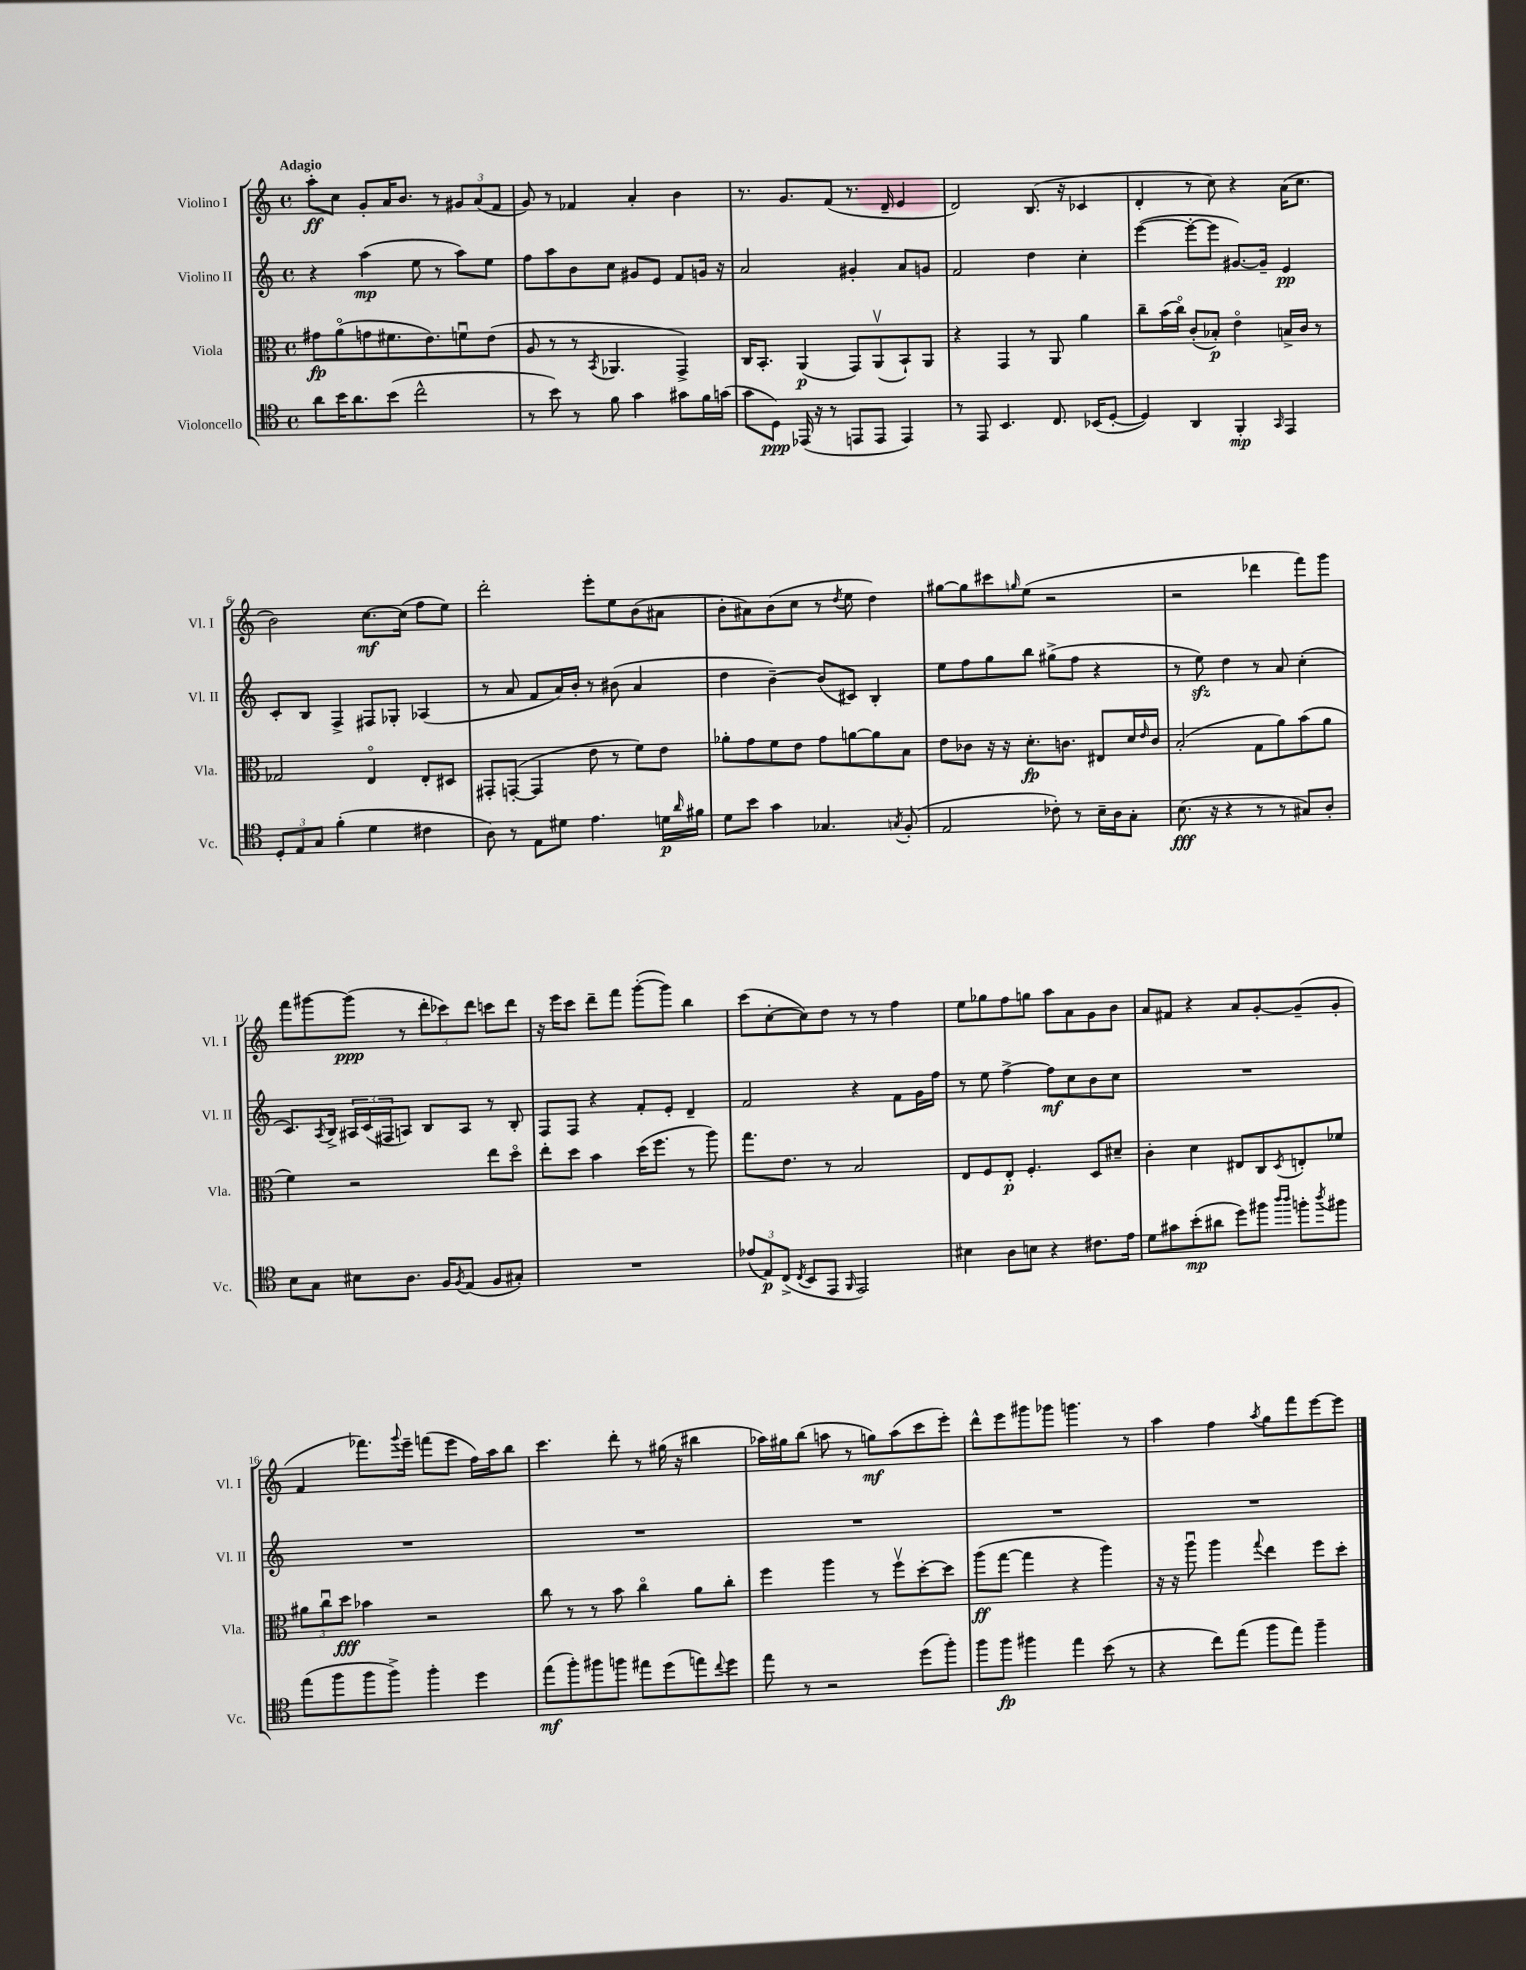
<<
\new StaffGroup <<
\new Staff = "s0" \with { instrumentName = "Violino I" shortInstrumentName = "Vl. I" } {
    \clef treble \key c \major \defaultTimeSignature \time 4/4 \tempo "Adagio"
    a''8-.\ff c''8 g'8-. a'16 b'8. r8 \tuplet 3/2 { gis'8 a'8( f'8 } |
    g'8) r8 fes'4 a'4-. b'4 |
    r8. g'8. f'8( r8. d'16-- e'4 |
    d'2) b8.( r16 ces'4 |
    d'4-. r8 c''8) r4 a'16( c''8. |
    b'2) c''8.~\mf c''16( f''8 e''8) |
    d'''2-. e'''8-. e''8 b'8( ais'8 |
    b'8-. ais'8) b'8( c''8 r8 \acciaccatura { d''8 } e''8 d''4) |
    gis''8~ gis''8 cis'''8 \grace { g''16 } e''8( r2 |
    r2 des'''4 f'''8) g'''8 |
    f'''8 gis'''8~ gis'''8\ppp( r8 \tuplet 3/2 { d'''8-. ces'''8) d'''8 } c'''8 d'''8 |
    r16 e'''16 c'''8 d'''8-- f'''8 g'''8~-.( g'''8) b''4 |
    c'''8( c''8~-. c''8) d''8 r8 r8 f''4 |
    e''8 ges''8 f''8 g''8 a''8 a'8 g'8 b'8 |
    a'8 fis'8 r4 a'8 g'8~-. g'8--( g'8-. |
    f'4 fes'''8.) \appoggiatura { g'''8 } e'''16-- f'''8( e'''8 f''16) a''16 b''8 |
    c'''4. d'''8-. r8 gis''16( r16 bis''4 |
    aes''16) gis''16 b''8( a''8 r8 g''8\mf) a''8( c'''8 e'''8-.) |
    d'''8-^ e'''8 gis'''8 ges'''8 g'''4. r8 |
    a''4 f''4 \acciaccatura { a''8 } g''8 f'''8 e'''8~ e'''8 \bar "|." |
}
\new Staff = "s1" \with { instrumentName = "Violino II" shortInstrumentName = "Vl. II" } {
    \clef treble \key c \major \defaultTimeSignature \time 4/4
    r4 a''4\mp( e''8 r8 a''8) e''8 |
    f''8 a''8 b'8 c''8 gis'8 e'8 f'8 g'16 r16 |
    a'2 gis'4-. a'8 g'8 |
    f'2 d''4 c''4-. |
    e'''4~( e'''8~-. e'''8 gis'8.~) gis'16-- e'4\pp |
    c'8-. b8 f4-> fis8 ges8-. aes4( |
    r8 a'8 f'8 a'16) b'16-. r8 bis'8( a'4 |
    d''4 b'4~--) b'8( cis'8) b4-. |
    e''8 f''8 g''8 b''8 gis''8->( f''8 r4 |
    r8 e''8\sfz) d''4 r8 a'8 c''4-.( |
    c'8.) \acciaccatura { a8 } b16-> \tuplet 3/2 { ais16 c'16( fis16 } a8) b8 a8 r8 b8-. |
    f8 f8 r4 f'8-. e'8-. d'4-- |
    f'2 r4 f'8 g'16 f''16 |
    r8 e''8 f''4~-> f''8\mf c''8 b'8 c''8 |
    R1 |
    R1 |
    R1 |
    R1 |
    R1 |
    R1 \bar "|." |
}
\new Staff = "s2" \with { instrumentName = "Viola" shortInstrumentName = "Vla." } {
    \clef alto \key c \major \defaultTimeSignature \time 4/4
    gis'8\fp a'8\flageolet( g'8 fis'8. e'8.) f'8\downbow e'8( |
    a8 r8 r8 \acciaccatura { b,8 } aes,4. g,4->) |
    c16 b,8.-. a,4\p( g,8) a,8\upbow( b,8-!) a,8 |
    r4 g,4 r8 a,8 a'4 |
    c''8-- b'16( c''16\flageolet) c'8-.( bes8-.\p) e'4\flageolet b16-> c'16 r8 |
    ges2 e4\flageolet e8-. dis8 |
    gis,8-. g,8~-.( g,4 e'8 r8 f'8) e'8 |
    aes'8-. g'8 f'8 e'8 g'8 a'8~ a'8 b8 |
    e'8 ces'8 r16 r16 d'8.-.\fp c'8. eis8 d'16 \grace { e'16 } c'16 |
    b2-.( g8 a'8) b'8( a'8 |
    f'4) r2 e''8 d''8\flageolet |
    e''8-. d''8 b'4 d''16( f''8. r8 a''8) |
    g''8. e'8. r8 b2 |
    e8 f8 e8-.\p f4.-. d8 dis'8-- |
    c'4-. d'4 eis8 c8 \acciaccatura { d8 } e8-. fes'8 |
    \tuplet 3/2 { ais'8 c''8\downbow d''8\fff } bes'4 r2 |
    c''8 r8 r8 b'8 c''4\flageolet a'8 c''8-. |
    f''4 a''4 r8 f''8\upbow d''8~-. d''8 |
    a''8\ff( g''8~ g''4 r4 a''4) |
    r16 r16 a''8\downbow a''4 \appoggiatura { g''8 } e''4 f''8 d''8-. \bar "|." |
}
\new Staff = "s3" \with { instrumentName = "Violoncello" shortInstrumentName = "Vc." } {
    \clef tenor \key c \major \defaultTimeSignature \time 4/4
    a'8 b'16 a'8. b'8( c''2-^ |
    r8 b'8) r8 f'8 g'4 gis'8 f'16 g'16( |
    g'8 d8\ppp) ees,16( r16 r8 e,8 e,8 e,4) |
    r8 e,8 b,4. c8. bes,16( d8~-. |
    d4) a,4 f,4-.\mp \grace { g,16 } e,4 |
    \tuplet 3/2 { d8-. e8 g8 } f'4-.( d'4 cis'4 |
    a8) r8 e8 dis'8 e'4. d'16\p \grace { a'16 } fis'16 |
    d'8 b'8 g'4 ges4. \acciaccatura { g8 } f8-.( |
    e2 ces'8-.) r8 b16-- a16 g8-. |
    b8.\fff( r16 r4 r8 r8 gis8) a8-. |
    b8 g8 bis8 a8. f16 \acciaccatura { f8 } e8( f8 gis8-.) |
    R1 |
    \tuplet 3/2 { ees'8( e8\p) c8->( } \acciaccatura { c8 } b,8 e,8 \grace { f,16 } e,2) |
    bis4 a8 b8 r4 cis'8. e'16 |
    d'8 gis'8 b'8-.\mp( ais'8 d''8) fis''8 \grace { a''16 a''16 } f''8-. \acciaccatura { a''8 } fis''8 |
    e''8( f''8 f''8 f''8->) f''4-. d''4 |
    e''8\mf( f''8-.) fis''8 f''8 eis''8 d''8( e''8) \appoggiatura { c''8 } d''8 |
    e''8 r8 r2 d''8( f''8-.) |
    f''8 f''8\fp fis''4 e''4 b'8( r8 |
    r4 c''8) e''8( f''8 e''8) f''4-- \bar "|." |
}
>>
>>
